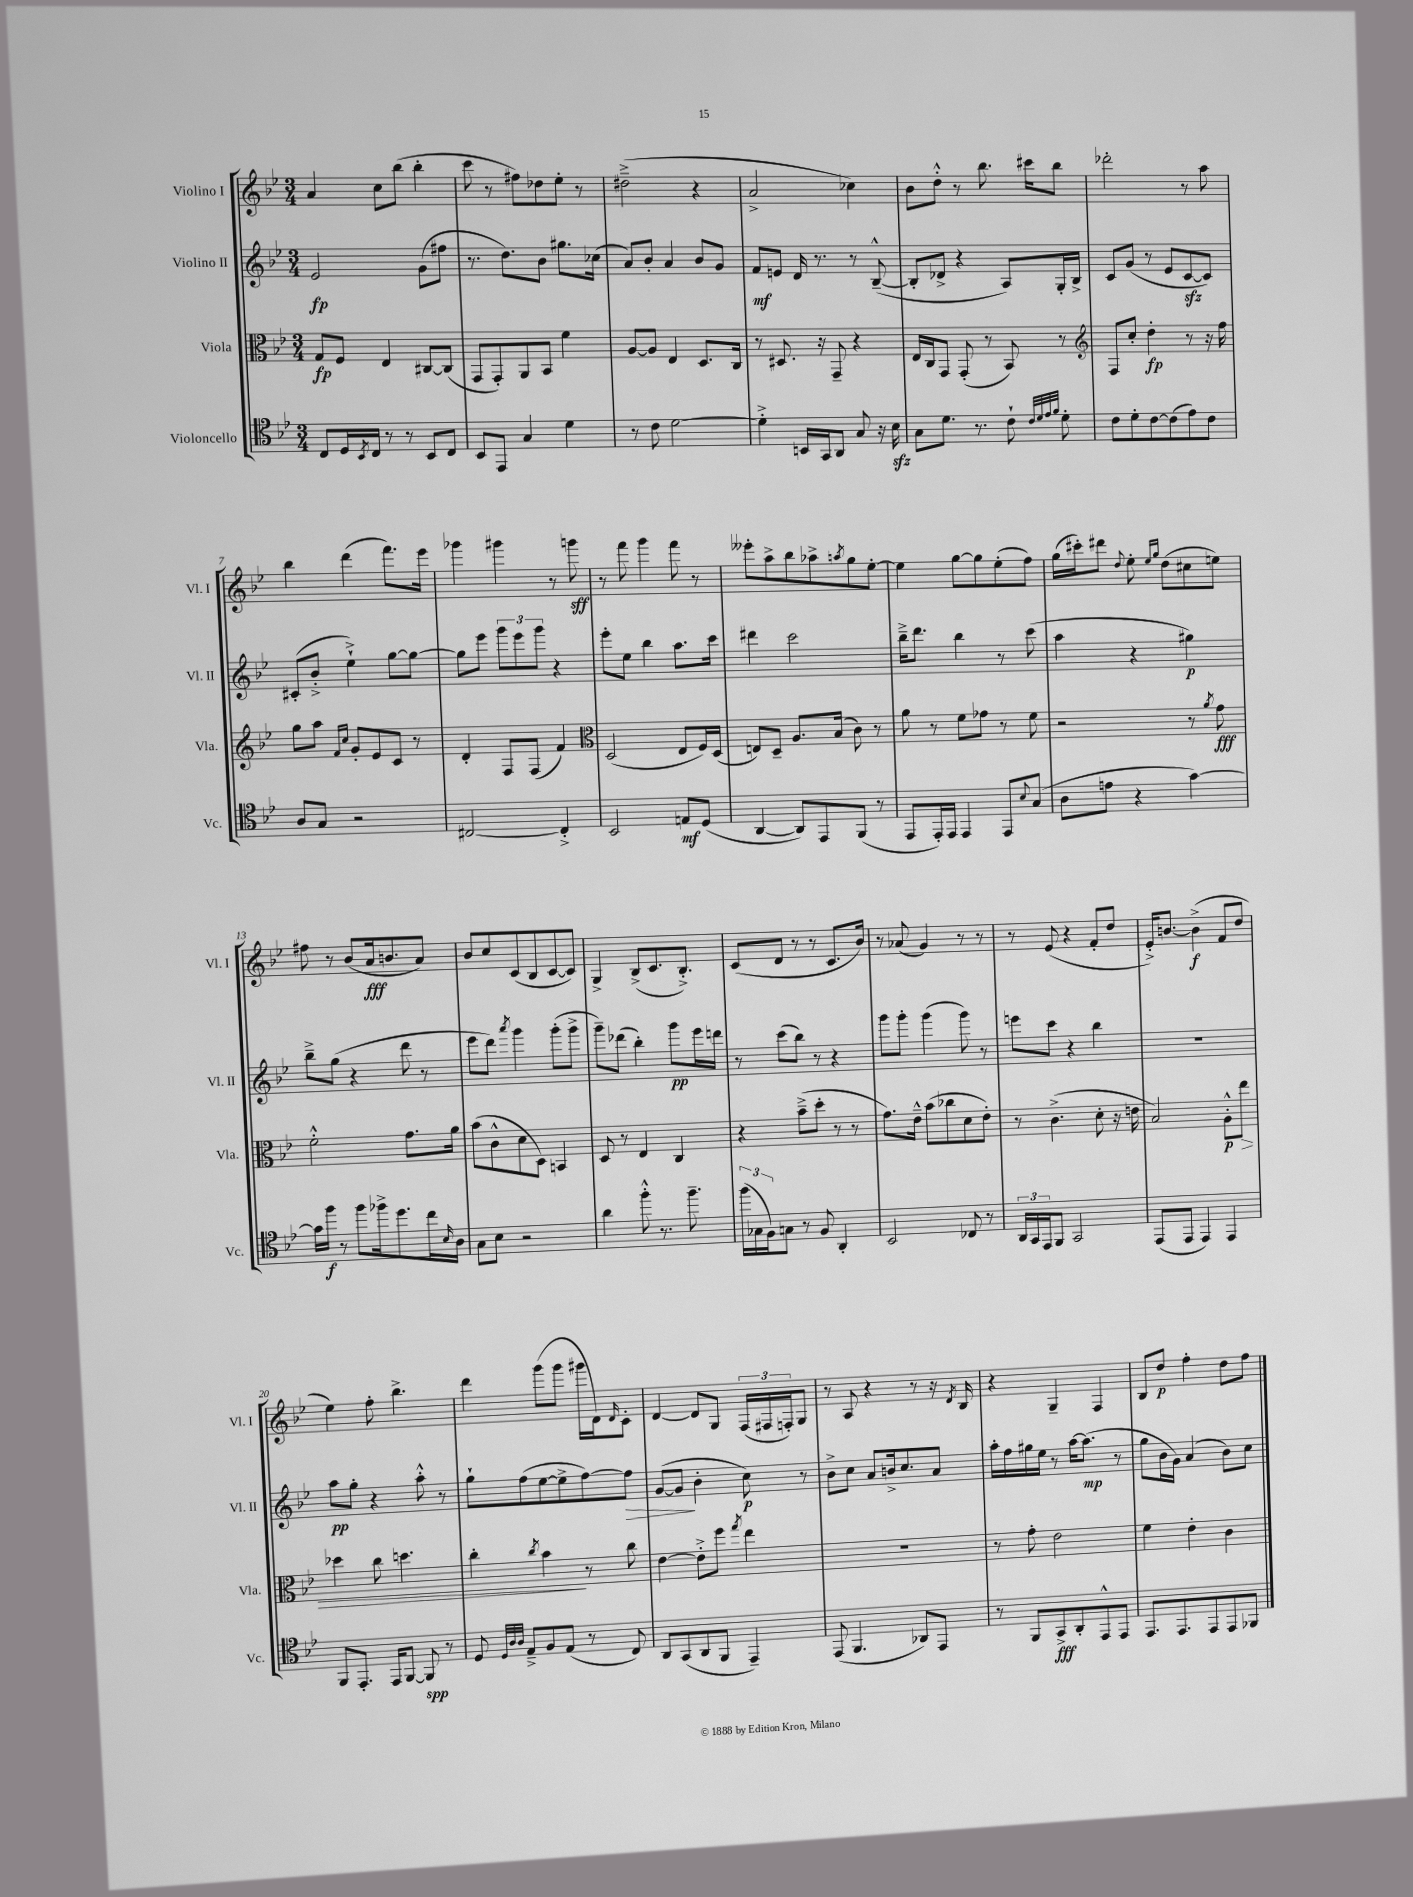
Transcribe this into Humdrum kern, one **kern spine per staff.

**kern	**kern	**kern	**kern
*staff4	*staff3	*staff2	*staff1
*clefC4	*clefC3	*clefG2	*clefG2
*k[b-e-]	*k[b-e-]	*k[b-e-]	*k[b-e-]
*M3/4	*M3/4	*M3/4	*M3/4
8C	8G	2e-	4a
16D	8F	.	.
8qBB-	.	.	.
16C	.	.	.
8r	4E-	.	8cc
8r	.	.	(8bb-
8BB-	[8C#	(8g	4bb-'
8C	(8C#]	8ff#	.
=	=	=	=
8BB-	8GG	8.r	8ccc
8EE-	8GG')	.	8r
.	.	8.dd)	.
4G	8AA	.	8ff#)
.	8BB-	8b-	8dd-
4d	4f	8.gg#	8ee-'
.	.	.	8r
.	.	(16cc-	.
=	=	=	=
8r	[8A	8a)	(2dd#~^
8c	8A]	8b-'	.
[2d	4E-	4a	.
.	8.D	8b-	4r
.	.	8g	.
.	16C	.	.
=	=	=	=
4d'^]	8r	8f	2a^
.	8.D#	8e	.
16BB	.	16d	.
16GG	16r	8.r	.
8AA	8GG~	.	.
8G	4r	8r	4cc-)
16r	.	([8B-~^^	.
16B-	.	.	.
=	=	=	=
8G	16E-	8B-']	8b-
.	16C	.	.
8.d	8GG	8d-^	8dd'^^
.	(8GG'	4r	8r
8.r	.	.	.
.	8r	.	8.bb-
8c`	8BB-)	8A)	.
.	.	.	16ccc#
32qqc	.	.	.
32qqd	.	.	.
32qqe-	.	.	.
32qqf	.	.	.
8d'	8r	16G'	8bb-
.	.	16B-^	.
=	=	=	=
*	*clefG2	*	*
8c	8F	8c	2ddd-'
8d'	8cc'	(8g	.
[8c	4dd'	8r	.
(8c]	.	8e-	.
8e-)	8r	[8c	8r
8c	16r	8c])	8aa
.	16ff	.	.
=	=	=	=
8A	8gg	(8c#'	4bb-
8G	8aa	8b-'^	.
.	16qqf	.	.
.	16qqcc	.	.
2r	8g'	4ee-`^)	(4ddd
.	8e-	.	.
.	8c	[8gg	8.fff)
.	8r	8gg_	.
.	.	.	16eee-
=	=	=	=
[2C#	4d'	8gg]	4ggg-
.	.	8eee-	.
.	8F	12ggg	4ggg#
.	.	12eee-	.
.	(8F	.	.
.	.	12ggg	.
4C#'^]	4f)	4r	8r
.	.	.	8ggg
=	=	=	=
*	*clefC3	*	*
2BB-	(2D	8eee-'	8r
.	.	8ee-	8fff
.	.	4bb-	4ggg
8E	8E-	8.aa	8fff
(8D	16F)	.	8r
.	(16D	16ccc	.
=	=	=	=
[4AA	8E)	4ddd#	8eee--'
.	8D~	.	8aa^
8AA])	8.A	2ccc	8bb-
8EE-	.	.	8aa-^
.	(16B-	.	.
.	.	.	8qaa
(8FF	8c)	.	8gg
8r	8r	.	[8ee-'
=	=	=	=
8EE-	8a	16bb-~^	4ee-]
.	.	8.ddd	.
16EE-')	8r	.	.
16EE-	.	.	.
4EE-	8f	4bb-	[8gg
.	8g-	.	8gg]
8EE-	8r	8r	(8ee-'
8qqB-	.	.	.
(8G	8f	(8ccc	8ff)
=	=	=	=
8A	2r	4aa	(16gg
.	.	.	16ccc#')
8e	.	.	8ddd#
.	.	.	8qqdd
4r	.	4r	8ee-'
.	.	.	16qqee-
.	.	.	16qqgg
.	.	.	(8dd
[4g)	8r	4gg#)	8cc#
.	8qa	.	.
.	8g	.	8ee)
=	=	=	=
16g]	2f'^^	8bb-~^	8ff#
16ff	.	.	.
8r	.	(8gg	8r
8ff	.	4r	(8b-
16ff-^	.	.	16a
8.dd	.	.	8.b
.	8.g	8ddd	.
16cc	.	8r	8a)
16qqB-	.	.	.
16A	16a	.	.
=	=	=	=
8G	(8b-	8eee-	8b-
8B-	8c^^	8ddd)	8cc
.	.	8qaaa	.
2r	8d	4ggg	(8c
.	8D)	.	8B-
.	4BB	(8ggg'	[8c
.	.	8ggg^	8c])
=	=	=	=
4a	8D	8ggg~)	4G^
.	8r	(8ddd-	.
8ff'^^	4E-	4bb-')	(8B-^
8.r	.	.	8.c
.	4C	8ggg	.
8.ff~	.	.	8.B-'^)
.	.	16eee-	.
.	.	16ddd	.
=	=	=	=
(24ff	4r	8r	(8c
24G-	.	.	.
24F)	.	.	.
8G	.	(8ccc	8d
8r	(8b-~^	8bb-)	8r
8F	8dd'	8r	8r
4AA'	8r	4r	8.c
.	8r	.	.
.	.	.	16b-)
=	=	=	=
2BB-	8.g)	8ggg	8r
.	.	8ggg'	(8a-
.	16e-~^^	.	.
.	(8b-	(4ggg	4g)
.	8cc-	.	.
8C-	8d	8ggg)	8r
8r	8e-')	8r	8r
=	=	=	=
24AA	8r	8eee	8r
24GG	.	.	.
24EE-	.	.	.
8FF	(4.c^	8ccc	(8e-
2GG	.	4r	4r
.	8d'	4bb-	8f'
.	16r	.	8dd
.	16e	.	.
=	=	=	=
(8EE-	2B-)	2.r	16e-'^)
.	.	.	[8.b
8EE-	.	.	.
4EE-)	.	.	(4b^]
4EE-	8A'^^	.	8f
.	8ee-	.	8dd
=	=	=	=
8FF	4dd-	8aa	4ee-)
8.EE-'	.	8gg'	.
.	8cc	4r	8ff'
16EE-	.	.	.
[8FF	4.dd	.	4.bb-^
8FF]	.	8aa'^^	.
8r	.	8r	.
=	=	=	=
8D	4cc'	8gg`	4ddd
32qqD	.	.	.
32qqA	.	.	.
32qqA	.	.	.
8E-~^	.	(8ff	.
.	8qcc	.	.
8F	4b-	[8ee-	(8ggg
(8E-	.	8ee-^]	8ggg
8r	8r	[8ff)	16ggg#
.	.	.	16d)
.	.	.	16qqd
8C)	8cc	8ff]	8c'
=	=	=	=
8AA	[4e-	([8g	[4d
(8GG	.	8g]	.
8AA	8e-'^]	4b-'	8d]
8FF	8ff	.	8G
.	8qgg	.	.
4EE-~)	4ee-	8cc)	(24F
.	.	.	24F#
.	.	.	24F')
.	.	8r	8G
=	=	=	=
(8EE-	2.r	8b-^	8r
4.FF	.	8cc	8A
.	.	8a	4r
.	.	16b^	.
.	.	8.cc	.
8AA-)	.	.	8r
8EE-	.	8a	16r
.	.	.	8qd
.	.	.	16B-
=	=	=	=
8r	8r	16aa'	4r
.	.	16ff	.
8FF	8g'	16gg#	.
.	.	16ee-	.
8GG^	2e-	8r	4G~
8AA'	.	[16aa	.
.	.	(8.aa]	.
8EE-^^	.	.	4F
8EE-	.	8r	.
=	=	=	=
8.EE-	4f	8gg	8B-
.	.	16b-	8dd
8.EE-	.	16g)	.
.	4e-'	(4a	4ff'
8EE-	.	.	.
8EE-	4c	8b-)	8dd
8FF-	.	8cc	8ff
==	==	==	==
*-	*-	*-	*-
